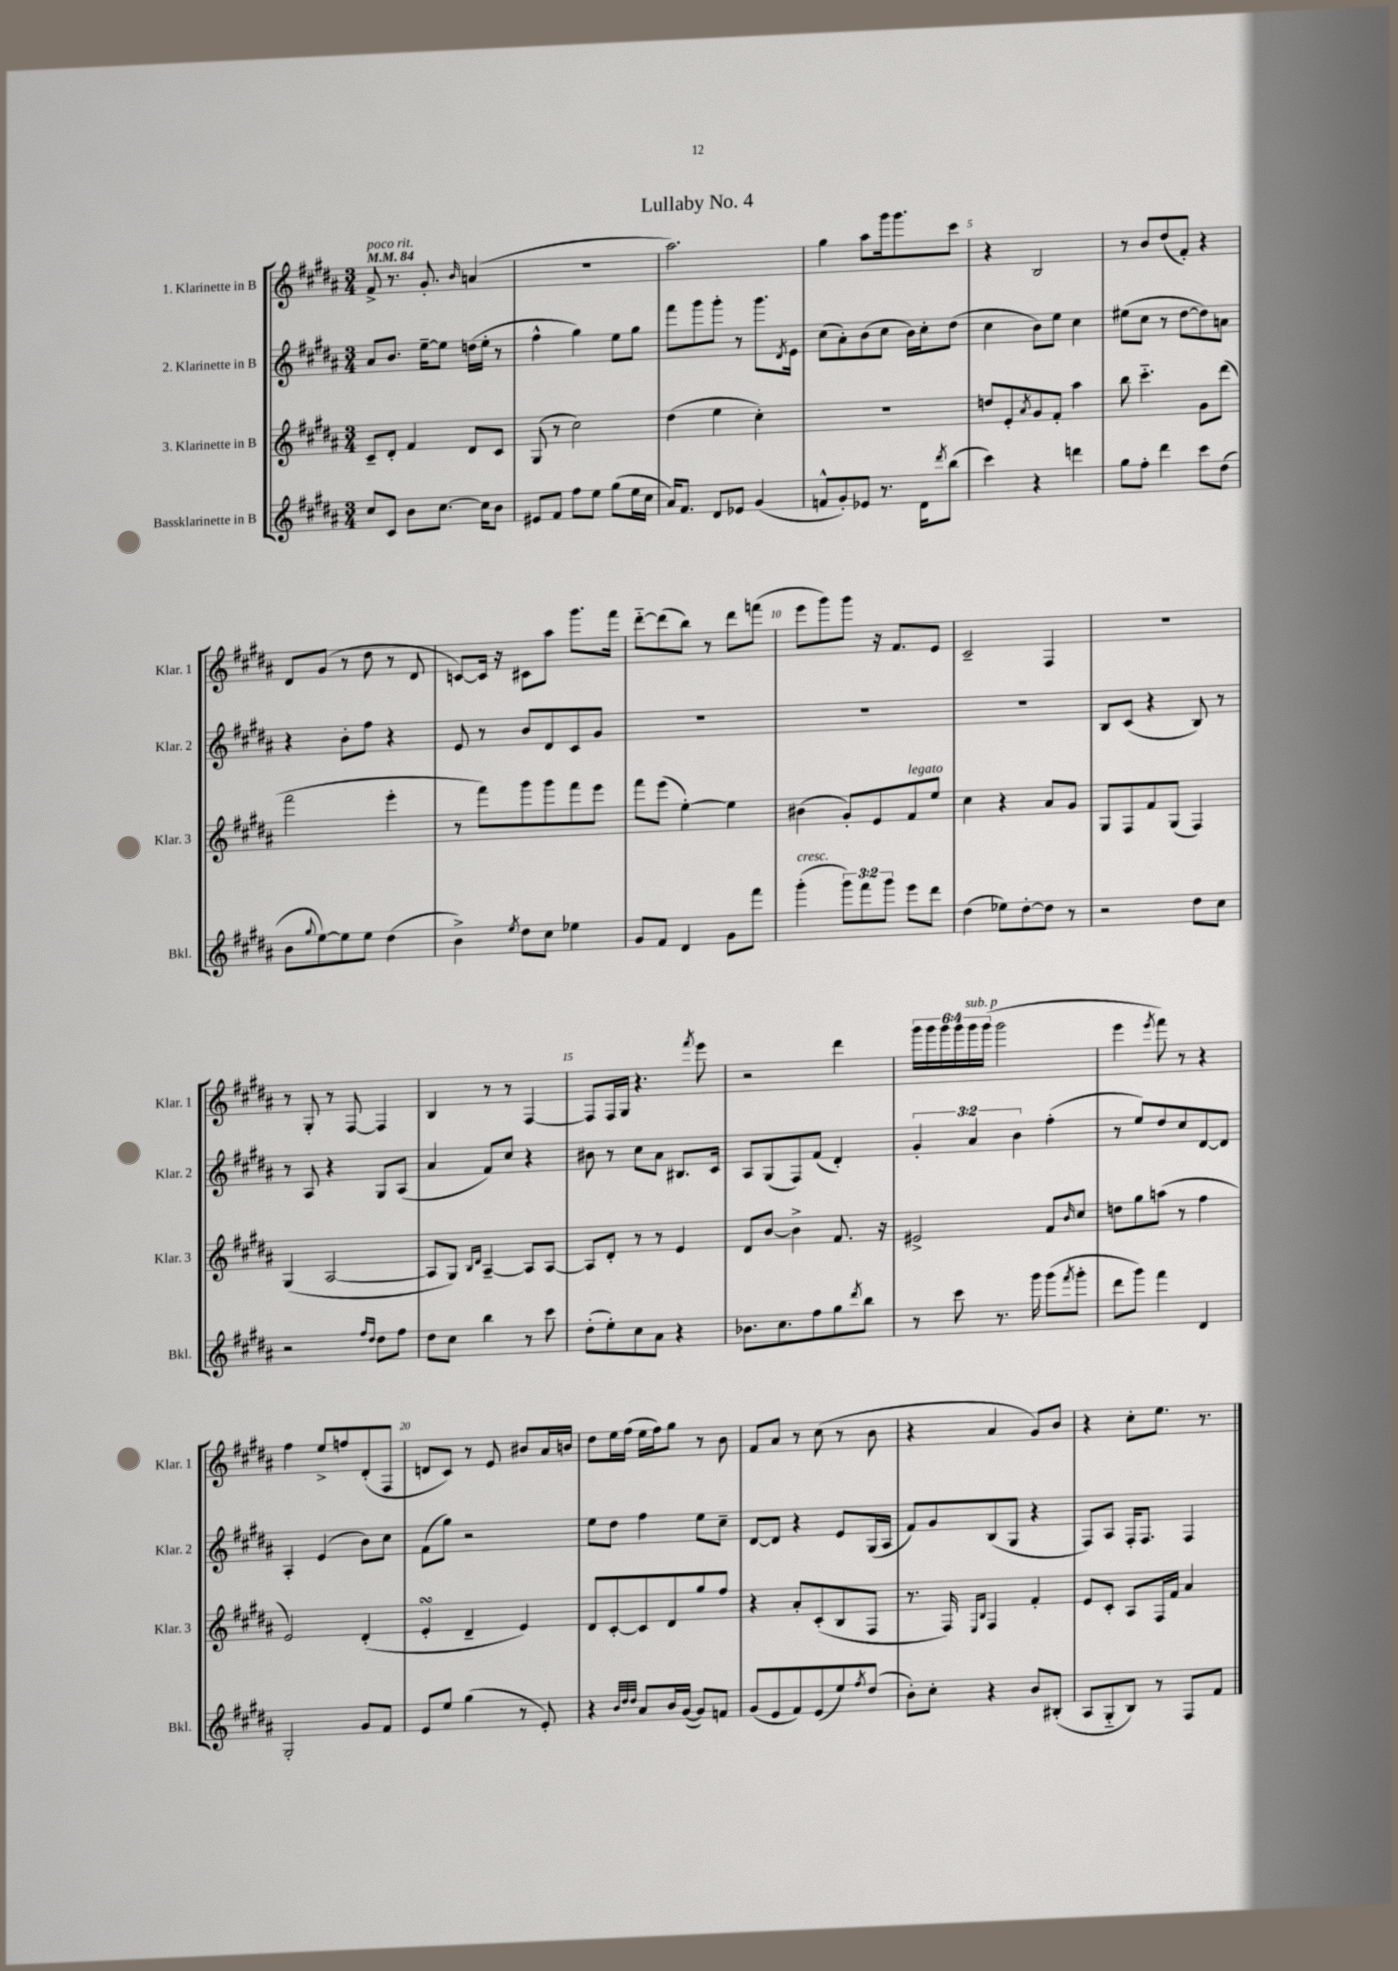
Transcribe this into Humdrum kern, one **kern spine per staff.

**kern	**kern	**kern	**kern
*staff4	*staff3	*staff2	*staff1
*clefG2	*clefG2	*clefG2	*clefG2
*k[f#c#g#d#a#]	*k[f#c#g#d#a#]	*k[f#c#g#d#a#]	*k[f#c#g#d#a#]
*M3/4	*M3/4	*M3/4	*M3/4
*MM84	*MM84	*MM84	*MM84
8cc#	8c#~	8a#	8f#^
8c#	8d#'	8.b	8.r
8b	4f#	.	.
.	.	[16ee~	8.g#'
[8.cc#	.	8ee]	.
.	.	.	16qqb
.	8d#	(16dd	(4a
16cc#]	.	16ee'	.
8b	8c#	8r	.
=	=	=	=
8e#	(8G#	4ff#^^	2.r
8f#	8r	.	.
8ff#	2cc#)	4gg#)	.
8ee	.	.	.
(8gg#	.	8ee	.
16ee	.	8gg#	.
16cc#	.	.	.
=	=	=	=
16a#)	(4dd#	8fff#	2.aa#)
8.f#	.	.	.
.	.	8ggg#	.
8d#	4ee	8ggg#'	.
8e-	.	8r	.
(4g#	4cc#')	8.ggg#	.
.	.	8qd#	.
.	.	16e	.
=	=	=	=
8f^^	2.r	(8cc#	4gg#
8g#')	.	8a#')	.
8e-	.	(8b	8aa#
8.r	.	8cc#	16ggg#
.	.	.	8.ggg#
.	.	16b)	.
16d#	.	16cc#'	.
8qddd#	.	.	.
(8bb	.	(8dd#	8ccc#
=	=	=	=
4ccc#)	8dd	4cc#	4r
.	8e'	.	.
.	8qa#	.	.
4r	8g#	8b)	2B
.	8f#'	8ee	.
4ddd	4aa#	4cc#	.
=	=	=	=
8gg#	8bb	(8ee#	8r
8ff#'	4.ccc#'~	8cc#	8b
4ddd#	.	8r	(8dd#
.	.	[8dd#	8f#')
8ccc#	8g#	8dd#])	4r
(8dd#	(8ddd#	8a	.
=	=	=	=
8b	2fff#	4r	8d#
8qqgg#	.	.	.
[8ee)	.	.	(8g#
8ee]	.	8b'	8r
8ee	.	8ff#	8dd#
(4dd#	4eee'	4r	8r
.	.	.	8d#
=	=	=	=
4b^)	8r	8e	[8c)
.	8fff#)	8r	16c]
.	.	.	16r
8qee	.	.	.
8dd#	8ggg#	8b	8c#
8cc#	8ggg#	8d#	8aa#
4ee-	8fff#	8c#	8.ggg#
.	8eee	8g#	.
.	.	.	16fff#
=	=	=	=
8g#	8fff#	2.r	[8ddd#'~
8f#	(8eee	.	(8ddd#]
4d#	[4ee')	.	8bb)
.	.	.	8r
8g#	4ee]	.	8ddd#
8fff#	.	.	(8fff
=	=	=	=
(4ggg#'	(4b#	2.r	8eee
.	.	.	8ggg#)
12ggg#)	8g#')	.	8ggg#
12fff#	.	.	.
.	8e	.	16r
12ggg#	.	.	.
.	.	.	8.f#
8eee	8f#	.	.
8ddd#	8ee	.	8e
=	=	=	=
(4dd#	4cc#	2.r	2c#~
8ee-)	4r	.	.
[8dd#'	.	.	.
8dd#]	8a#	.	4F#
8r	8g#	.	.
=	=	=	=
2r	8G#	8B	2.r
.	8F#	(8c#	.
.	8f#	4r	.
.	(8G#	.	.
8dd#	4F#)	8B)	.
8cc#	.	8r	.
=	=	=	=
2r	(4G#	8r	8r
.	.	8A#	8G#'
.	[2A#	4r	8r
.	.	.	[8F#
16qqff#	.	.	.
16qqdd#	.	.	.
8dd#	.	8G#	4F#]
8ff#	.	(8A#	.
=	=	=	=
8dd#	8A#]	4a#	4B
8cc#	8G#)	.	.
.	16qqB	.	.
.	16qqd#	.	.
4bb	[4A#~	8f#)	8r
.	.	8cc#	8r
8r	8A#]	4r	[4F#
8ccc#	[8A#	.	.
=	=	=	=
(8dd#'	8A#]	8b#	8F#]
8ee')	8d#'	8r	16F#
.	.	.	16G#
8cc#	8r	8cc#	4.r
8a#	8r	8a#	.
4r	4e	8.B#	.
.	.	.	8qfff#
.	.	.	8eee
.	.	16c#	.
=	=	=	=
8.b-	8d#	8A#	2r
.	[8b	(8G#	.
8.cc#	.	.	.
.	4b^]	8F#)	.
8ff#	.	(8f#	.
8gg#	8.f#	4d#')	4ddd#
8qddd#	.	.	.
8bb	.	.	.
.	16r	.	.
=	=	=	=
8r	2e#^	6g#'	24ggg#
.	.	.	24ggg#
.	.	.	24ggg#
8ccc#	.	.	24ggg#
.	.	6a#	24ggg#
.	.	.	(24ggg#
8.r	.	.	2ggg#
.	.	6b	.
16ggg#	.	.	.
(8ggg#	8f#	(4ff#'	.
8qfff#	16qqb	.	.
8ggg#'	8cc#	.	.
=	=	=	=
8ddd#	8dd	8r	4eee
8ggg#)	8gg#	8ee)	.
.	.	.	8qeee
4fff#	(8aa	8dd#	8fff#)
.	8r	8cc#	8r
4d#	4ff#	[8d#	4r
.	.	8d#]	.
=	=	=	=
2G#'	2e)	4A#'	4ff#
.	.	(4e	8ee^
.	.	.	8ff
8g#	(4d#'	8b)	(8d#'
8f#	.	8cc#	8F#
=	=	=	=
8e	4e'	(8f#	8d
8ee	.	8gg#)	8c#)
(4gg#	4d#~	2r	8r
.	.	.	8e
8r	4e)	.	8b#
8e')	.	.	16a#
.	.	.	16b
=	=	=	=
4r	8d#	8ee	8dd#
.	[8c#'	8dd#	16ee
.	.	.	(16ff#
32qqb	.	.	.
32qqdd#	.	.	.
32qqdd#	.	.	.
8a#	8c#]	4ff#	16ee
.	.	.	16ff#)
16b	8d#	.	8gg#
([16g#	.	.	.
8g#])	8gg#	8ee	8r
8f	8ff#	8cc#~	8b
=	=	=	=
(8g#	4r	[8d#	8f#
8e	.	8d#]	8a#
8f#)	8a#'	4r	8r
(8e	(8c#'	.	(8cc#
8ee)	8B	8e	8r
8qff#	.	.	.
(8dd#	8F#	(16G#	8b
.	.	16A#	.
=	=	=	=
8b')	8.r	8f#)	4r
8cc#'	.	8g#	.
.	16F#)	.	.
.	16qqE	.	.
.	16qqB	.	.
4r	4F#	(8B	4a#
.	.	8G#	.
8b	4f#'	4r	8g#)
(8B#'	.	.	8b
=	=	=	=
8A#	8e	8F#)	4r
8G#'~	8c#'	8A#	.
8B)	8A#	16F#'	8cc#'
.	.	8.F#	.
8r	16F#	.	8.ee
.	16f#	.	.
8F#	4a#	4F#	.
.	.	.	8.r
8f#	.	.	.
==	==	==	==
*-	*-	*-	*-
